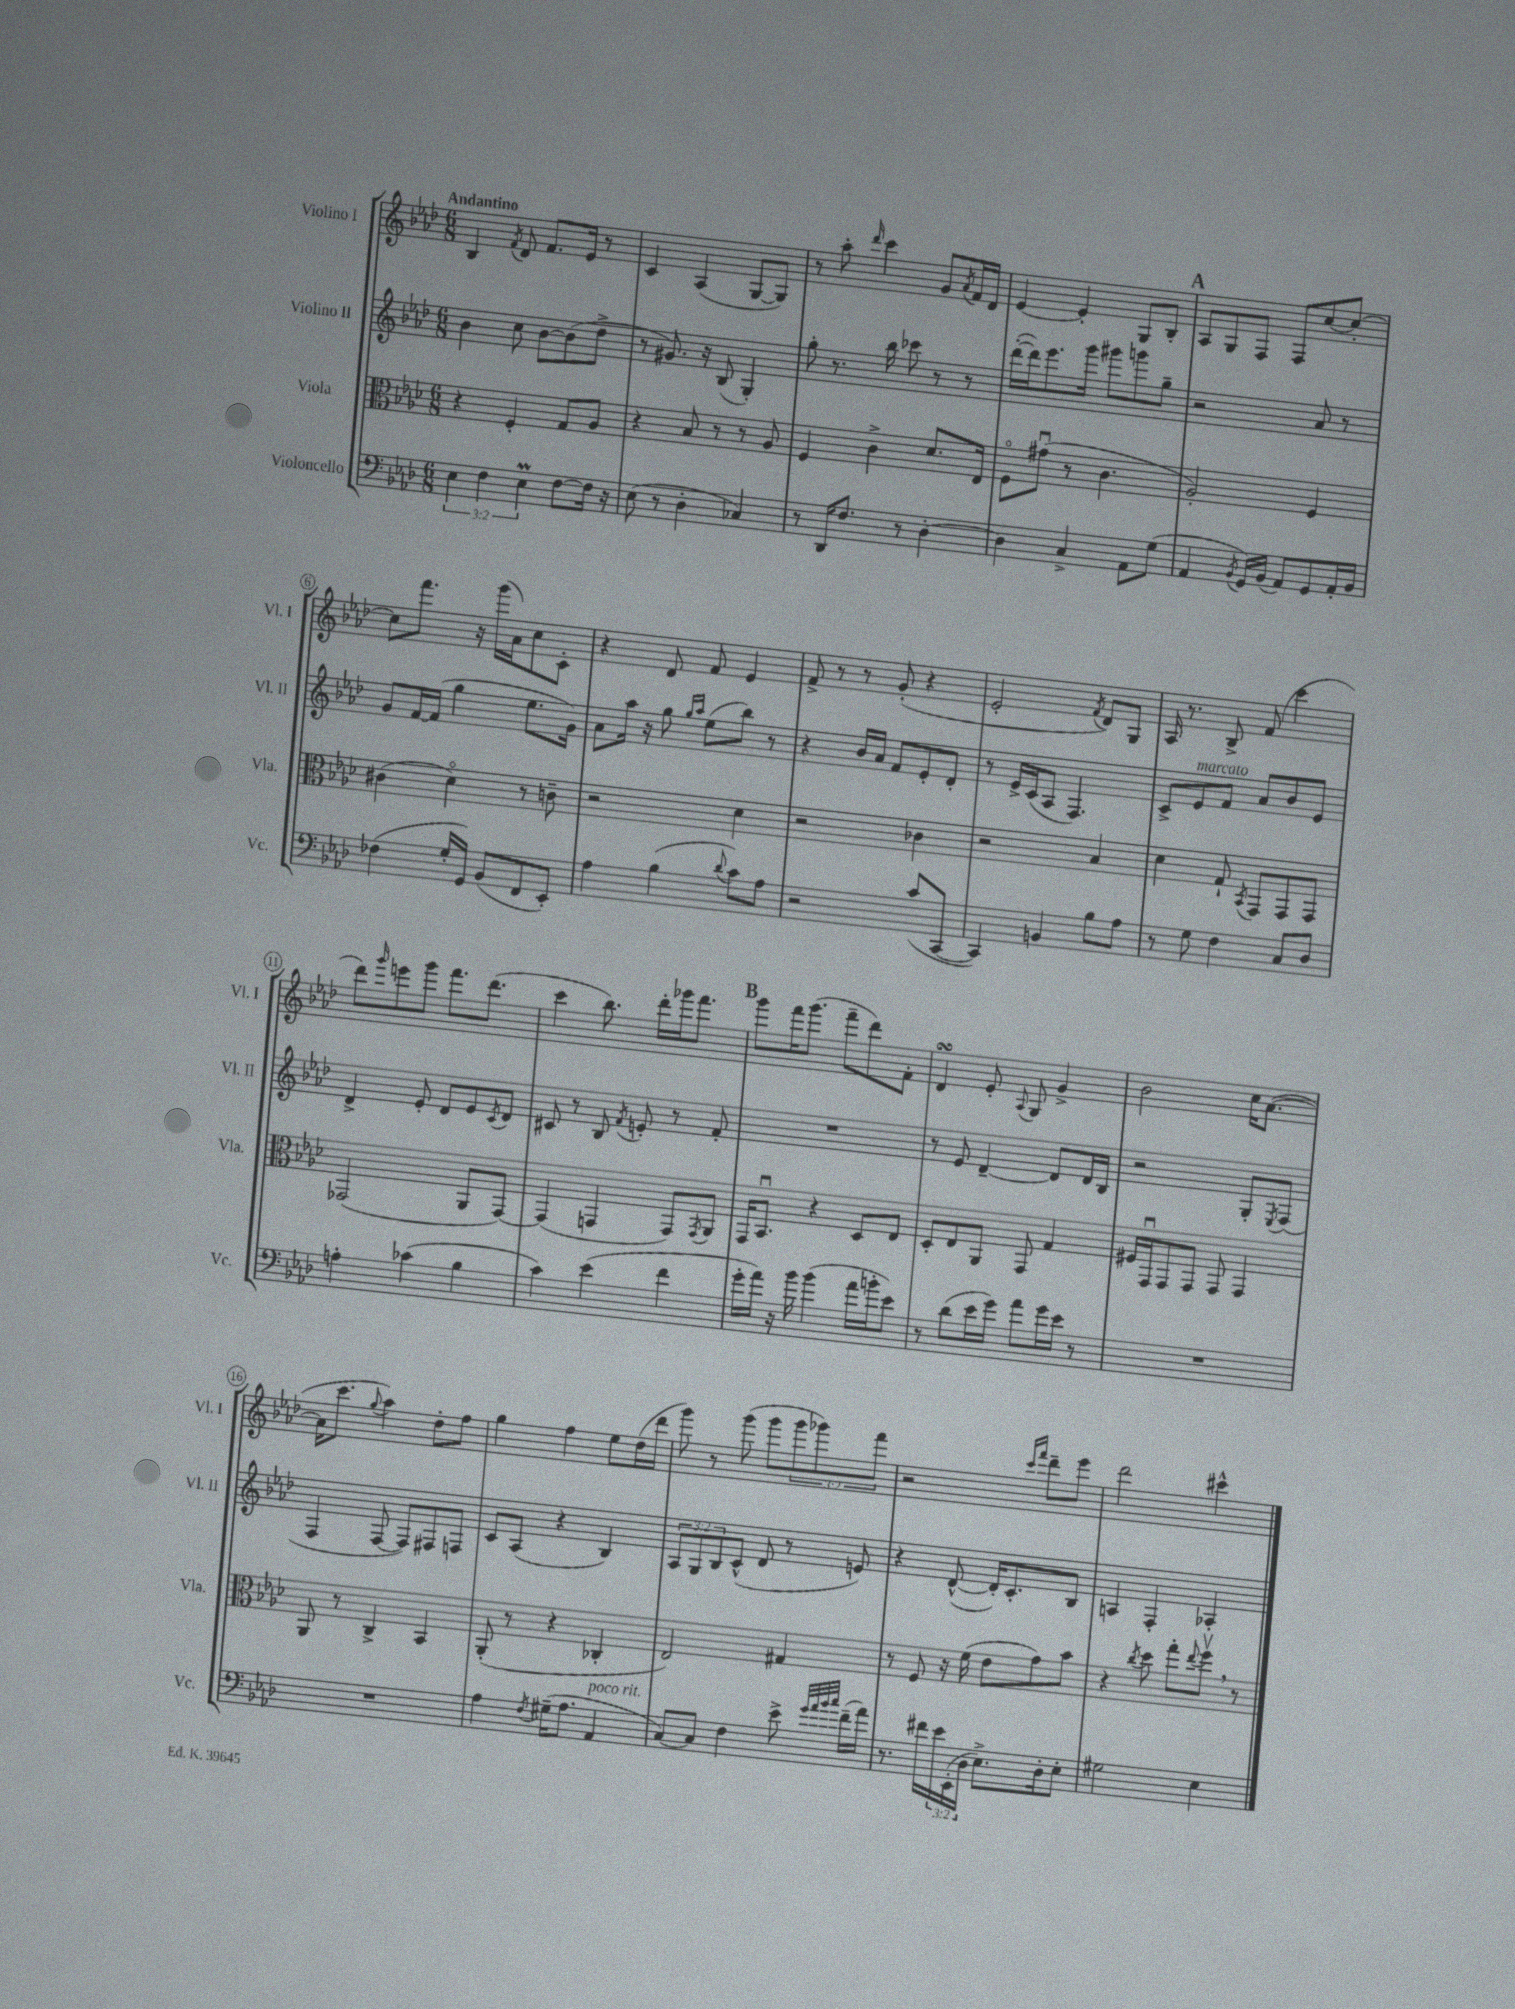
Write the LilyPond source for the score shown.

<<
\new StaffGroup <<
\new Staff = "s0" \with { instrumentName = "Violino I" shortInstrumentName = "Vl. I" } {
    \clef treble \key aes \major \numericTimeSignature \time 6/8 \override Staff.TupletNumber.text = #tuplet-number::calc-fraction-text \tempo "Andantino"
    bes4 \acciaccatura { f'8 } des'8 f'8. ees'16 r8 |
    c'4 aes4( g8~ g8) |
    r8 aes''8-. \grace { des'''16 } c'''4 g'8 \acciaccatura { aes'8 } f'16 des'16 |
    ees'4~ ees'4-. g8 bes8-. |
    \mark \markup { \bold "A" } aes8 g8 f8 f8 c''8~ c''8~-. |
    c''8 f'''8. r16 g'''16( aes'16) c''8 c'8-. |
    r4 des'8 f'8 ees'4 |
    f'8-> r8 r8 g'8-.( r4 |
    ees'2-. \acciaccatura { f'8 } des'8) g8 |
    aes16 r8. bes8-> f'8( c'''4 |
    des'''8) \grace { g'''16 } e'''8 g'''8 f'''8. des'''8.( |
    c'''4 bes''8.) des'''16-. ges'''16 f'''8. |
    \mark \markup { \bold "B" } g'''8 f'''16 g'''8.( f'''8-- des'''8) f'8-. |
    des'4\turn ees'8-. \appoggiatura { aes8 } g8 g'4-> |
    bes'2 c''16 aes'8.~( |
    aes'16 c'''8. \appoggiatura { g''8 } aes''4) des''8-. f''8 |
    g''4 f''4 ees''8 des''16( des'''16 |
    g'''8) r8 g'''8( g'''8 \tuplet 3/2 { g'''8 ges'''8) f'''8 } |
    r2 \grace { c'''16 f'''16 } des'''8-- ees'''8 |
    des'''2 cis'''4-^ \bar "|." |
}
\new Staff = "s1" \with { instrumentName = "Violino II" shortInstrumentName = "Vl. II" } {
    \clef treble \key aes \major \numericTimeSignature \time 6/8 \override Staff.TupletNumber.text = #tuplet-number::calc-fraction-text
    bes'4 c''8 bes'8~ bes'8( des''8-> |
    r8 gis'8.) r16 bes8( g4-.) |
    g''8-. r8. bes''16 ces'''8 r8 r8 |
    des'''16~-.( des'''16) ees'''8. g'''16 gis'''8 g'''8 g''8-- |
    \mark \markup { \bold "A" } r2 aes'8 r8 |
    g'8 f'16~ f'16( g''4 ees''8. g'16) |
    aes'8 aes''16 r16 g''8 \grace { g''16 aes''16 } ees''8( bes''8) r8 |
    r4 bes'16 aes'16 f'8 ees'8-. des'8-. |
    r8 ees'16-> c'16( aes8 f4.) |
    c'8-> ees'8^\markup { \italic "marcato" } f'8 aes'8 bes'8 ees'8 |
    des'4-> ees'8-. des'8 ees'8 \acciaccatura { c'8 } des'8 |
    cis'8 r8 bes8 \acciaccatura { f'8 } e'8-. r8 f'8-. |
    \mark \markup { \bold "B" } R2. |
    r8 ees'8 des'4~-- des'8 des'16 bes16 |
    r2 g8-. \acciaccatura { ees8 } f8( |
    f4 f8~ f8) fis8 f8 |
    c'8 aes8( r4 bes4) |
    \tuplet 3/2 { aes8 g8 bes8 } c'8-^( des'8 r8 e'8) |
    r4 des'8~-^( des'16-.) c'8.-. bes8 |
    a4 f4-. aes4-. \bar "|." |
}
\new Staff = "s2" \with { instrumentName = "Viola" shortInstrumentName = "Vla." } {
    \clef alto \key aes \major \numericTimeSignature \time 6/8
    r4 f4-. g8 aes8 |
    r4 bes8 r8 r8 aes8 |
    f4 c'4-> des'8. ees16 |
    f8\flageolet gis'8\downbow( r8 c'4. |
    \mark \markup { \bold "A" } aes2-.) f4 |
    cis'4( des'4\flageolet) r8 c'8-- |
    r2 des'4 |
    r2 ces'4 |
    r2 bes4 |
    des'4 g8-! \acciaccatura { bes,8 } g,8 g,8 g,8 |
    ges,2( aes,8 ges,8~) |
    ges,4( g,4 g,8) \acciaccatura { g,8 } aes,8 |
    \mark \markup { \bold "B" } g,16 bes,8.\downbow r4 des8 ees8 |
    des8-. ees8 aes,8 g,8 g4 |
    fis16 g,16\downbow g,8 g,8 g,8 g,4 |
    aes,8 r8 c4-> bes,4 |
    aes,8-.( r8 r4 ces4-. |
    ees2) gis4 |
    r8 f8 r16 f'16( ees'8 g'8) bes'8 |
    r4 \acciaccatura { c''8 } des''8 g''8-. \appoggiatura { ees''8 } f''8\upbow \breathe r8 \bar "|." |
}
\new Staff = "s3" \with { instrumentName = "Violoncello" shortInstrumentName = "Vc." } {
    \clef bass \key aes \major \numericTimeSignature \time 6/8 \override Staff.TupletNumber.text = #tuplet-number::calc-fraction-text
    \tuplet 3/2 { ees4 f4 ees4\prall } f8~ f16 r16 |
    ees8( r8 des4-. ces4) |
    r8 des,16 f8. r8 des4~-. |
    des4 c4-> aes,8 g8( |
    \mark \markup { \bold "A" } aes,4 \acciaccatura { bes,8 } g,16) bes,16( aes,8) g,8 aes,16-. bes,16 |
    fes4( g16-. g,16) bes,8( f,8 ees,8-.) |
    aes4 bes4( \appoggiatura { des'8 } c'8) aes8 |
    r2 c'8( c,8~ |
    c,4) b,4 bes8 aes8 |
    r8 g8 f4 c8 des8 |
    a4-. ces'4( bes4 |
    c'4) ees'4( f'4 |
    \mark \markup { \bold "B" } g'16-. aes'16) r16 bes'16 bes'4( aes'16 b'16-. ees'8) |
    r8 des'8( ees'16 g'16) aes'8 g'16 ees'16 r8 |
    R2. |
    R2. |
    aes4 \acciaccatura { f8 } gis16--( aes8. aes,4^\markup { \italic "poco rit." } |
    c8~) c8 f4 ees'8-> \grace { g'32 aes'32 bes'32 c''32 } f'16--( aes'16) |
    r8. fis'16 \tuplet 3/2 { ees'16 ees,16-.( des16 } ees8.->) des16-. ees8-. |
    gis2 ees4 \bar "|." |
}
>>
>>
\layout { \context { \Score \override BarNumber.stencil = #(make-stencil-circler 0.1 0.3 ly:text-interface::print) } }
